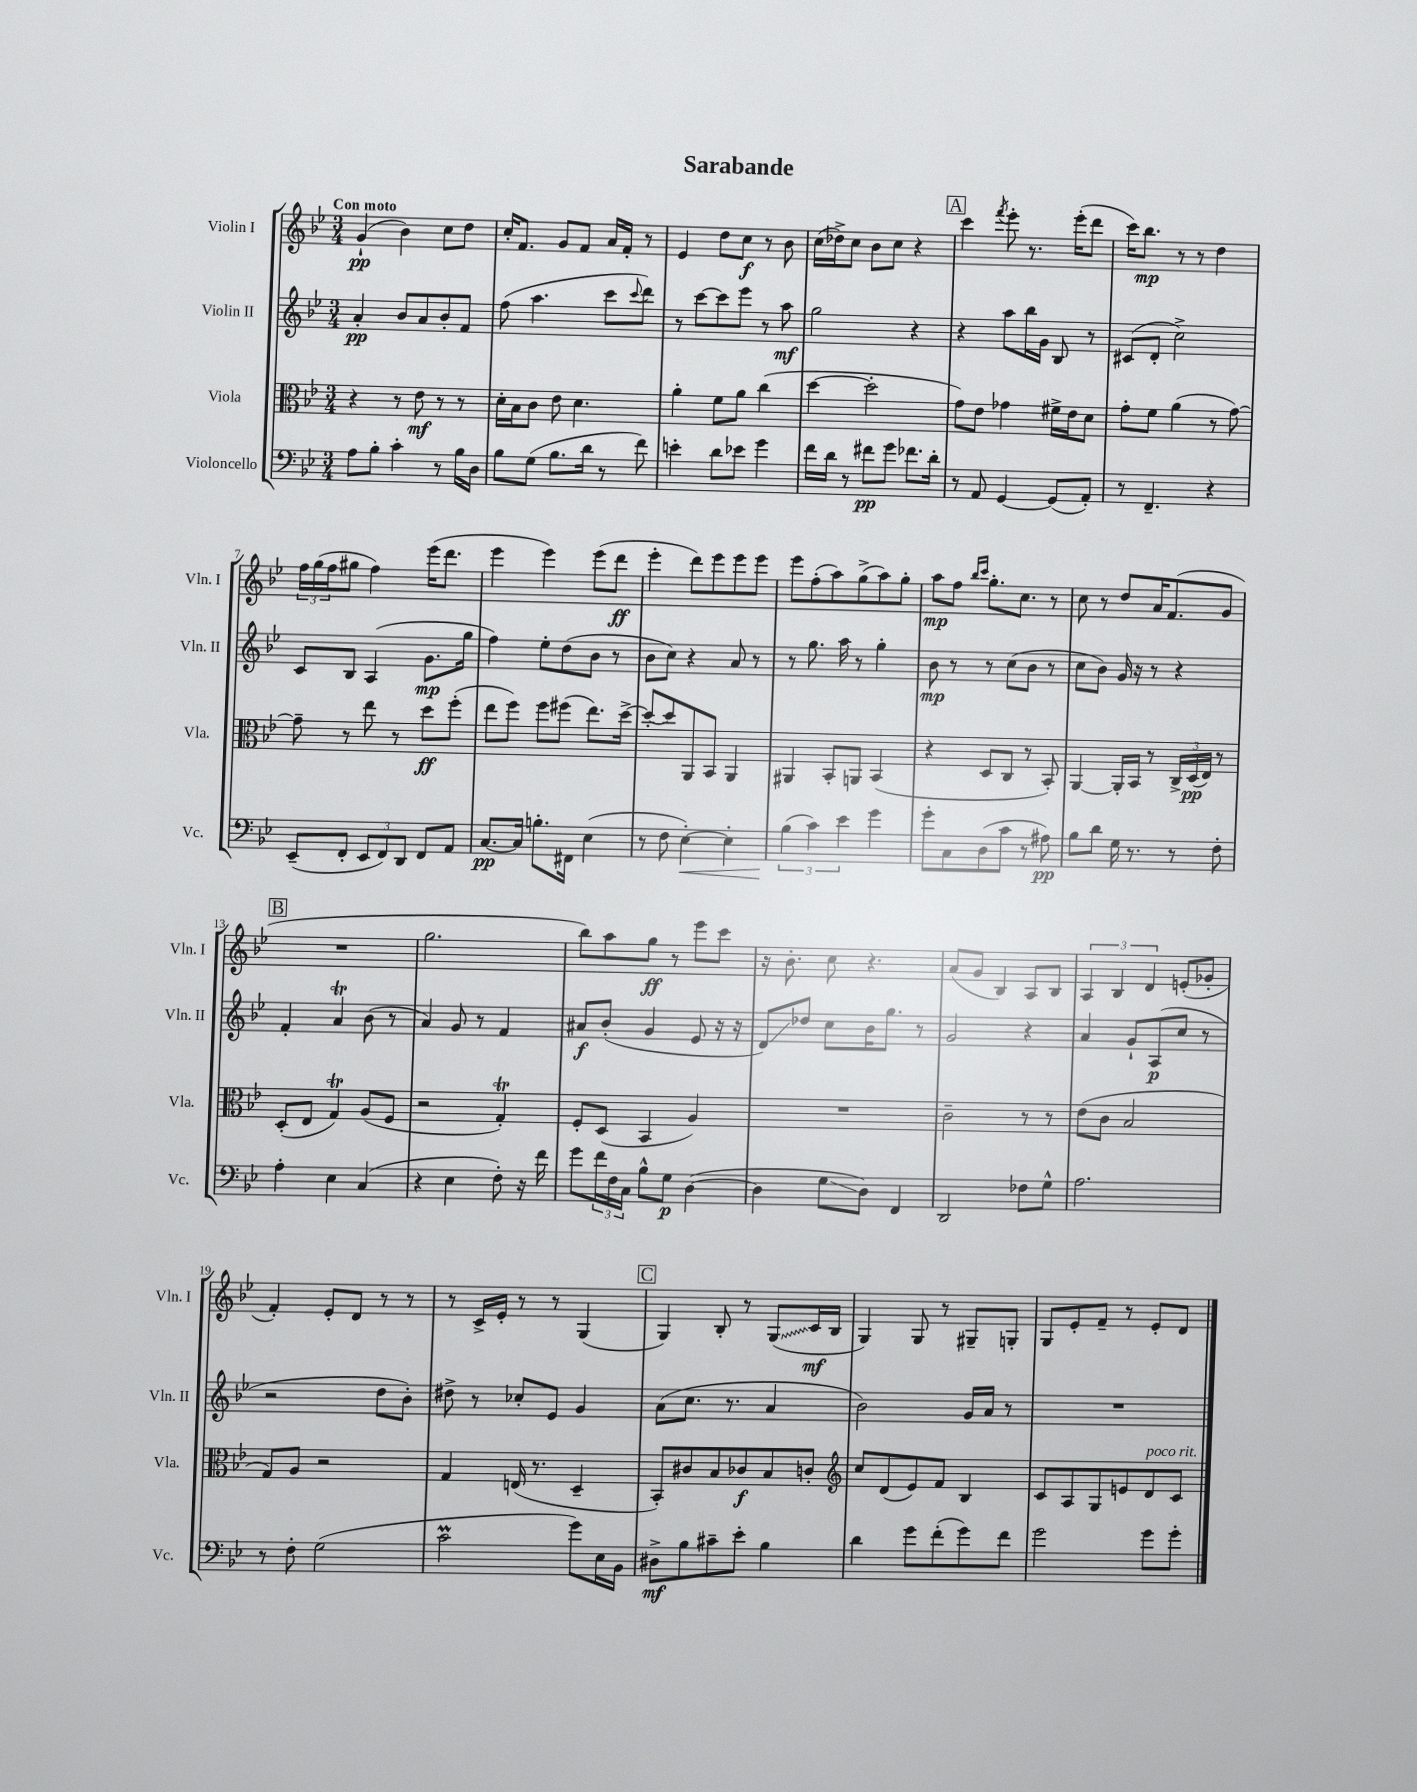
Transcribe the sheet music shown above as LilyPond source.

\header { title = "Sarabande" }
<<
\new StaffGroup <<
\new Staff = "s0" \with { instrumentName = "Violin I" shortInstrumentName = "Vln. I" } {
    \clef treble \key bes \major \numericTimeSignature \time 3/4 \tempo "Con moto"
    g'4-!\pp( bes'4) c''8 d''8 |
    c''16-. f'8. g'8 f'8 a'16 f'16-. r8 |
    ees'4 d''8 c''8\f r8 bes'8 |
    c''16( des''16->) c''8 bes'8 c''8 r4 |
    \mark \markup { \box "A" } c'''4 \acciaccatura { f'''8 } ees'''8-. r8. ees'''16-.( d'''8 |
    c'''16) bes''8.\mp r8 r8 d''4 |
    \tuplet 3/2 { f''16 g''16( f''16 } gis''8 f''4) ees'''16( d'''8. |
    ees'''4 ees'''4) ees'''8( d'''8\ff |
    ees'''4-. d'''8) ees'''8 ees'''8 ees'''8 |
    ees'''8 f''8-.( a''8) g''8->( a''8) g''8-. |
    a''8\mp f''8 \grace { bes''16 c'''16 } g''8.-. c''8. r8 |
    c''8 r8 d''8 a'16 f'8.( g'8 |
    \mark \markup { \box "B" } R2. |
    g''2. |
    bes''8) a''8 g''8\ff r8 ees'''8 c'''8 |
    r16 bes'8.-. c''8 r4. |
    a'8( g'8 bes4) a8 bes8 |
    \tuplet 3/2 { a4 bes4 d'4 } e'8-.( ges'8-. |
    f'4-.) ees'8-. d'8 r8 r8 |
    r8 c'16-> ees'16-. r8 r8 g4( |
    \mark \markup { \box "C" } g4) bes8-. r8 \once \override Glissando.style = #'zigzag g8\glissando( c'16\mf bes16 |
    g4) g8 r8 gis8-- g8-. |
    g8 ees'8-. f'8-- r8 ees'8-. d'8 \bar "|." |
}
\new Staff = "s1" \with { instrumentName = "Violin II" shortInstrumentName = "Vln. II" } {
    \clef treble \key bes \major \numericTimeSignature \time 3/4
    a'4-.\pp bes'8 a'8 bes'8-. f'8 |
    f''8( a''4. c'''8 \appoggiatura { c'''8 } d'''8) |
    r8 c'''8~ c'''8 ees'''8 r8 a''8\mf |
    g''2 r4 |
    \mark \markup { \box "A" } r4 a''8 bes''16 g'16 bes8 r8 |
    cis'8( d'8-. c''2->) |
    c'8 bes8 a4( g'8.\mp g''16 |
    f''4) ees''8-. d''8( bes'8 r8 |
    bes'8 c''8) r4 a'8 r8 |
    r8 g''8. a''16 r8 g''4-. |
    bes'8\mp r8 r8 c''8( bes'8 r8 |
    c''8 bes'8) g'16 r16 r8 r4 |
    \mark \markup { \box "B" } f'4-. a'4\trill bes'8( r8 |
    a'4) g'8 r8 f'4 |
    ais'8\f bes'8-.( g'4 ees'8 r16 r16 |
    d'8\glissando) des''8 c''8 bes'16 g''8. r8 |
    g'2 r4 |
    a'4 g'8-! a8\p( c''8 r8 |
    r2 d''8 bes'8-.) |
    dis''8-> r8 ces''8-. ees'8 g'4 |
    \mark \markup { \box "C" } a'8( c''8. r8. a'4 |
    bes'2) g'16 a'16 r8 |
    R2. \bar "|." |
}
\new Staff = "s2" \with { instrumentName = "Viola" shortInstrumentName = "Vla." } {
    \clef alto \key bes \major \numericTimeSignature \time 3/4
    r4 r8 ees'8\mf r8 r8 |
    d'16-. bes16 c'8 ees'8 d'4. |
    a'4-. f'8 a'8 c''4( |
    d''4~ d''2-. |
    \mark \markup { \box "A" } g'8) ees'8 ges'4 fis'16-> ees'16 d'8 |
    g'8-. f'8 a'4( r8 g'8~) |
    g'8-- r8 ees''8 r8 d''8\ff f''8-.( |
    ees''8 f''8) f''8 fis''8( ees''8.) d''16~-> |
    d''8~-. d''8 a,8 bes,8 a,4 |
    ais,4 bes,8-. a,8 bes,4( |
    r4 d8 c8 r8 bes,8-.) |
    a,4~ a,16-. bes,16 r8 \tuplet 3/2 { c16-> d16\pp( ees16) } r8 |
    \mark \markup { \box "B" } d8-.( ees8 g4\trill) a8( f8 |
    r2 g4-.\trill) |
    f8-. d8( bes,4 a4) |
    R2. |
    c'2-- r8 r8 |
    ees'8( c'8 bes2 |
    g8) a8 r2 |
    g4 e16( r8. d4-- |
    \mark \markup { \box "C" } bes,8-.) cis'8 bes8 ces'8\f bes8 c'8-. |
    \clef treble c''8 d'8( ees'8) f'8 bes4 |
    c'8 a8 g8 e'8 d'8^\markup { \italic "poco rit." } c'8 \bar "|." |
}
\new Staff = "s3" \with { instrumentName = "Violoncello" shortInstrumentName = "Vc." } {
    \clef bass \key bes \major \numericTimeSignature \time 3/4
    a8 bes8-. c'4-. r8 bes16 d16 |
    bes8 g8( bes8. d'16 r8 f'8) |
    e'4-. d'8 ees'8 g'4 |
    f'16 d'16 r8 fis'8\pp g'8 fes'8. d'16-. |
    \mark \markup { \box "A" } r8 a,8 g,4~ g,8( a,8-.) |
    r8 f,4.-- r4 |
    ees,8--( f,8-. \tuplet 3/2 { ees,8 f,8) d,8 } f,8 a,8 |
    c8.~\pp c16 b8.-. fis,16 ees4( |
    r8 f8 ees4~-.\<) ees4-. |
    \tuplet 3/2 { bes4\!( c'4) ees'4 } g'4 |
    g'8-. c8 d8( c'8 r8 ais8\pp) |
    bes8 d'8 g16 r8. r8 f8-. |
    \mark \markup { \box "B" } a4-. ees4 c4( |
    r4 ees4 f8-.) r16 f'16 |
    g'8 \tuplet 3/2 { f'16 f16 c16 } bes8-^ g8\p d4~( |
    d4 g8\glissando d8) f,4 |
    d,2 fes8 g8-^ |
    a2. |
    r8 f8-. g2( |
    c'2\prall g'8) ees16 bes,16 |
    \mark \markup { \box "C" } dis8->\mf bes8 cis'8-- ees'8-. bes4 |
    d'4 g'8 f'8-.( g'8) f'8 |
    g'2 g'8 g'8-. \bar "|." |
}
>>
>>
